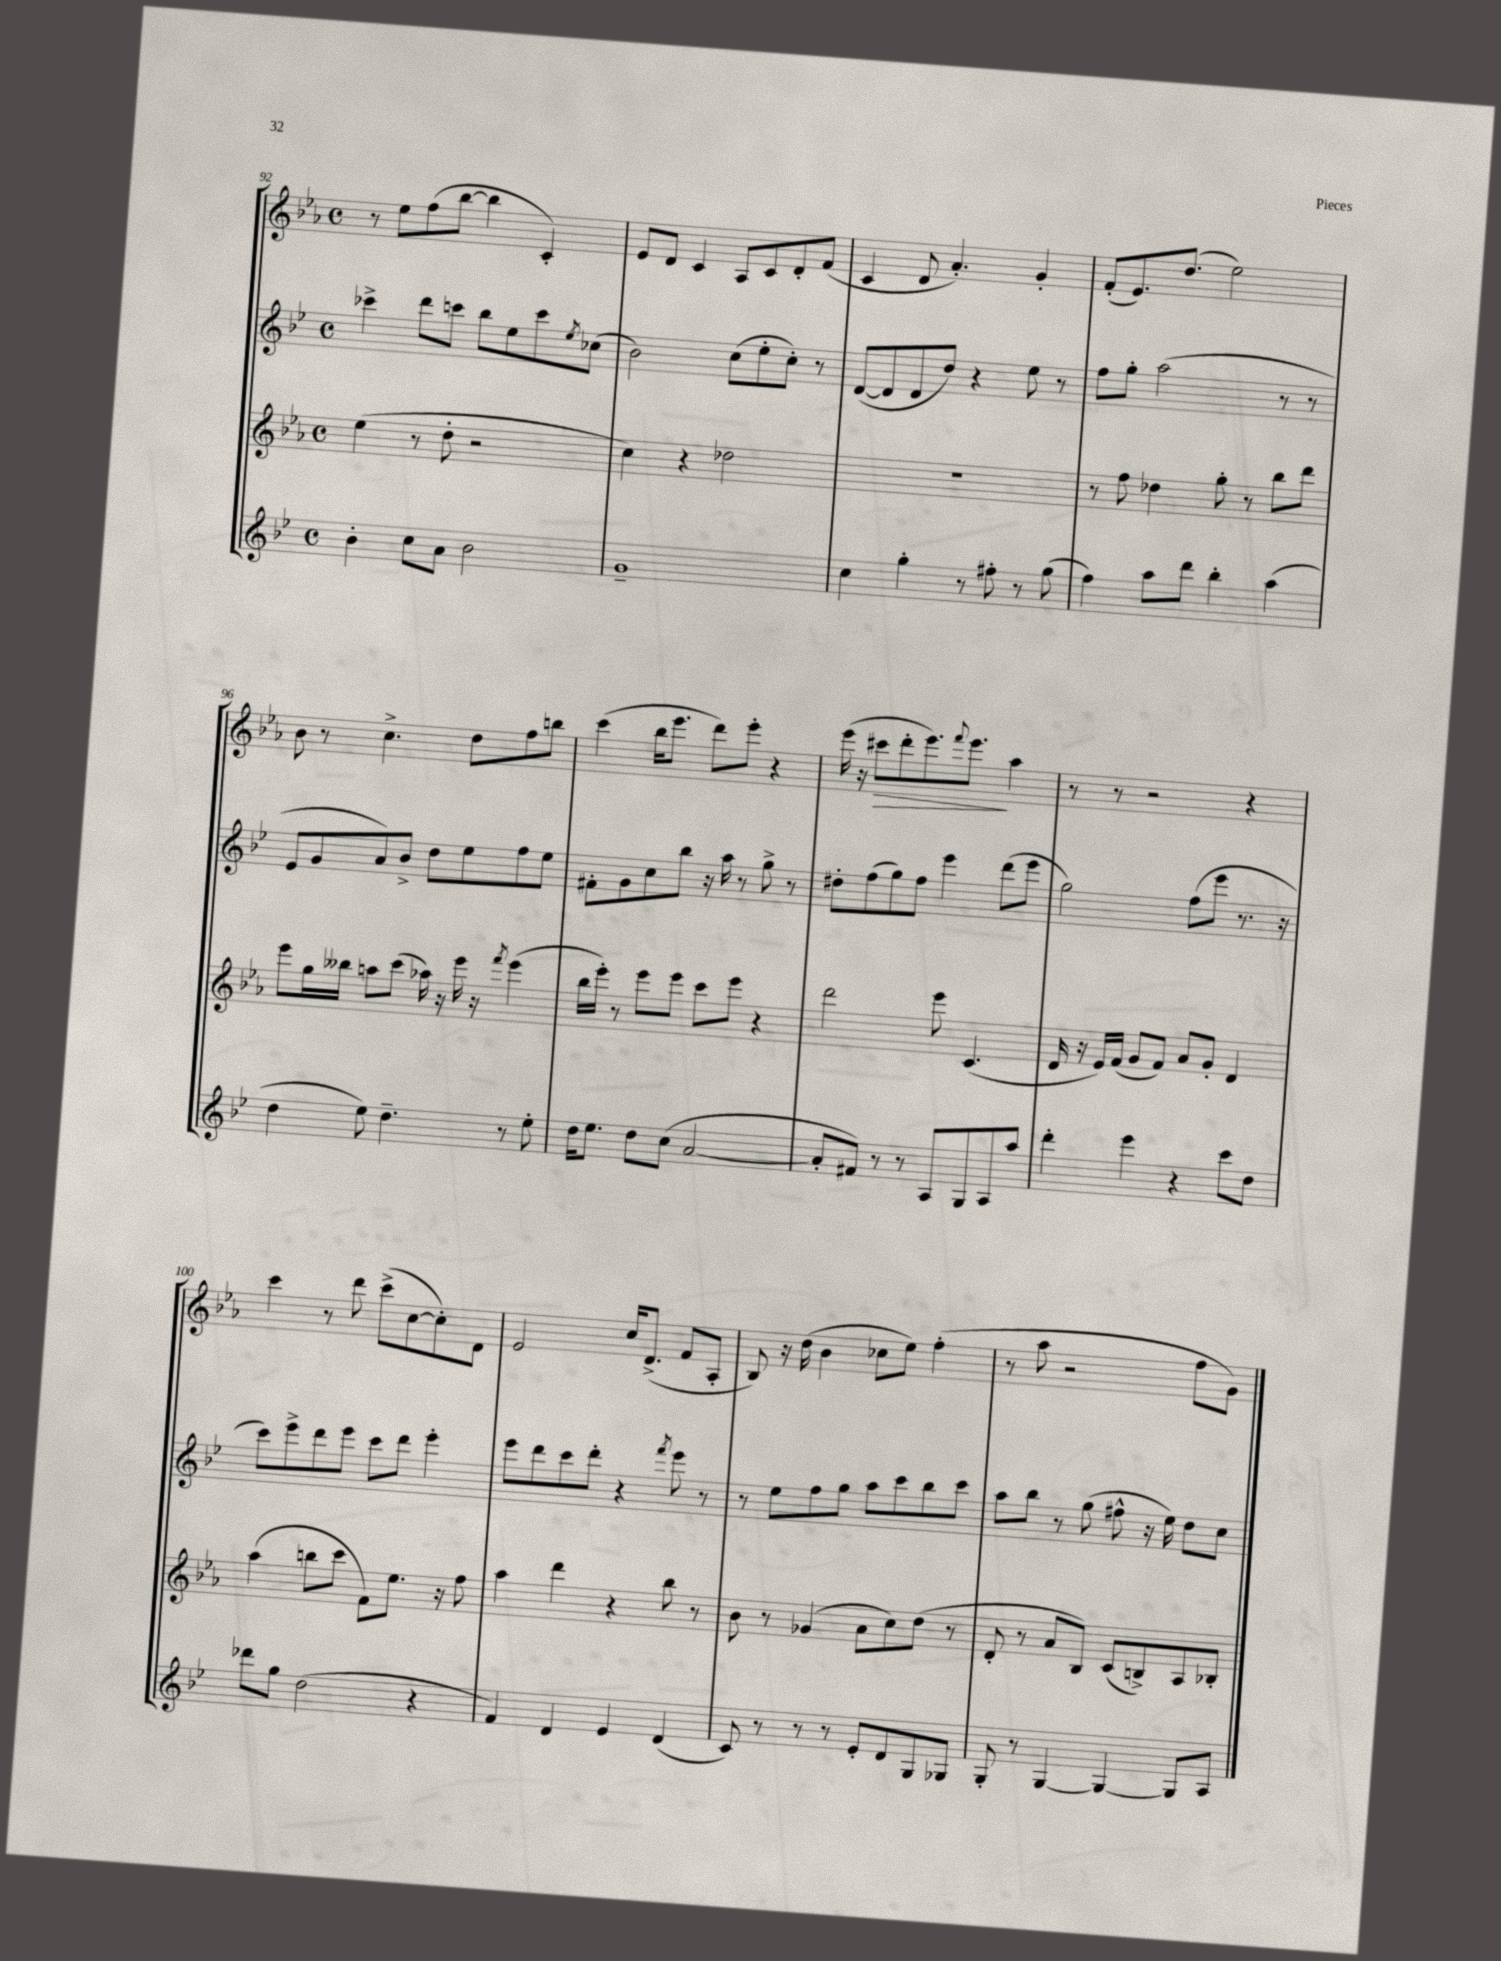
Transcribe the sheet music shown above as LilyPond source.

<<
\new StaffGroup <<
\new Staff = "s0" {
    \clef treble \key ees \major \defaultTimeSignature \time 4/4
    r8 ees''8 f''8( bes''8~ bes''4 c'4-.) |
    ees'8 d'8 c'4 aes8 c'8 d'8-. f'8( |
    c'4 d'8 aes'4.-.) g'4-. |
    f'8-.( ees'8.) d''8.( ees''2) |
    bes'8 r8 c''4.-> d''8 f''8 b''8 |
    c'''4( bes''16 ees'''8. d'''8) ees'''8-. r4 |
    ees'''16( r16 cis'''8\> d'''8-. ees'''8.) \appoggiatura { f'''8 } ees'''8.\! aes''4 |
    r8 r8 r2 r4 |
    c'''4 r8 d'''8 c'''8->( c''8~ c''8-.) d'8 |
    ees'2 c''16 d'8.->( f'8 aes8-. |
    bes8) r16 d''16( bes'4 ces''8 ees''8) f''4-.( |
    r8 aes''8 r2 f''8 g'8) \bar "|." |
}
\new Staff = "s1" {
    \clef treble \key bes \major \defaultTimeSignature \time 4/4
    ces'''4-> d'''8 c'''8 bes''8 ees''8 c'''8 \acciaccatura { ees''8 } ces''8( |
    bes'2) c''8( ees''8-. c''8-.) r8 |
    d'8~( d'8 d'8 d''8) r4 ees''8 r8 |
    f''8 g''8-. a''2( r8 r8 |
    ees'8 g'8 a'8) bes'8-> d''8 ees''8 f''8 ees''8 |
    fis'8-. g'8 c''8 bes''8 r16 a''16 r8 g''8-> r8 |
    dis''8-. f''8( g''8) f''8 ees'''4 d'''8( ees'''8 |
    g''2) f''8( ees'''8 r8. r16 |
    c'''8) ees'''8-> d'''8 ees'''8 c'''8 d'''8 ees'''4-. |
    ees'''8 d'''8 c'''8 d'''8-. r4 \acciaccatura { f'''8 } ees'''8 r8 |
    r8 ees''8 f''8 g''8 a''8 c'''8 bes''8 c'''8 |
    a''8 bes''8 r8 g''8( fis''8-^ r16 ees''16) d''8 c''8 \bar "|." |
}
\new Staff = "s2" {
    \clef treble \key ees \major \defaultTimeSignature \time 4/4
    ees''4( r8 d''8-. r2 |
    c''4) r4 des''2 |
    r1 |
    r8 f''8 des''4 g''8-. r8 bes''8 d'''8 |
    ees'''8 g''16 beses''16 a''8 c'''8( aes''16) r16 ees'''16 r16 \acciaccatura { f'''8 } ees'''4( |
    bes''16 ees'''16-.) r8 ees'''8 ees'''8 c'''8 ees'''8 r4 |
    d'''2 ees'''8 c'4.( |
    d'16 r16 ees'16) f'16( g'8 f'8) aes'8 g'8-. d'4 |
    aes''4( b''8 c'''8 f'8) ees''8. r16 f''8 |
    aes''4 d'''4 r4 bes''8 r8 |
    bes'8 r8 ges'4( aes'8 c''8) d''8( r8 |
    d'8-. r8 aes'8 bes8) c'8( b8->) aes8 bes8-. \bar "|." |
}
\new Staff = "s3" {
    \clef treble \key bes \major \defaultTimeSignature \time 4/4
    bes'4-. c''8 a'8 bes'2 |
    g'1-- |
    c''4 g''4-. r8 fis''8-. r8 g''8( |
    f''4) a''8 d'''8 bes''4-. a''4( |
    d''4 ees''8) d''4.-- r8 ees''8-. |
    d''16 ees''8. d''8 c''8( a'2~ |
    a'8-. fis'8) r8 r8 a8 g8 a8 a''8 |
    d'''4-. ees'''4 r4 c'''8 d''8 |
    des'''8 g''8 d''2( r4 |
    f'4) d'4 ees'4 d'4( |
    c'8) r8 r8 r8 ees'8-. d'8 g8 ges8 |
    g8-. r8 g4~ g4~ g8 a8 \bar "|." |
}
>>
>>
\layout { \context { \Score currentBarNumber = #92 } }
